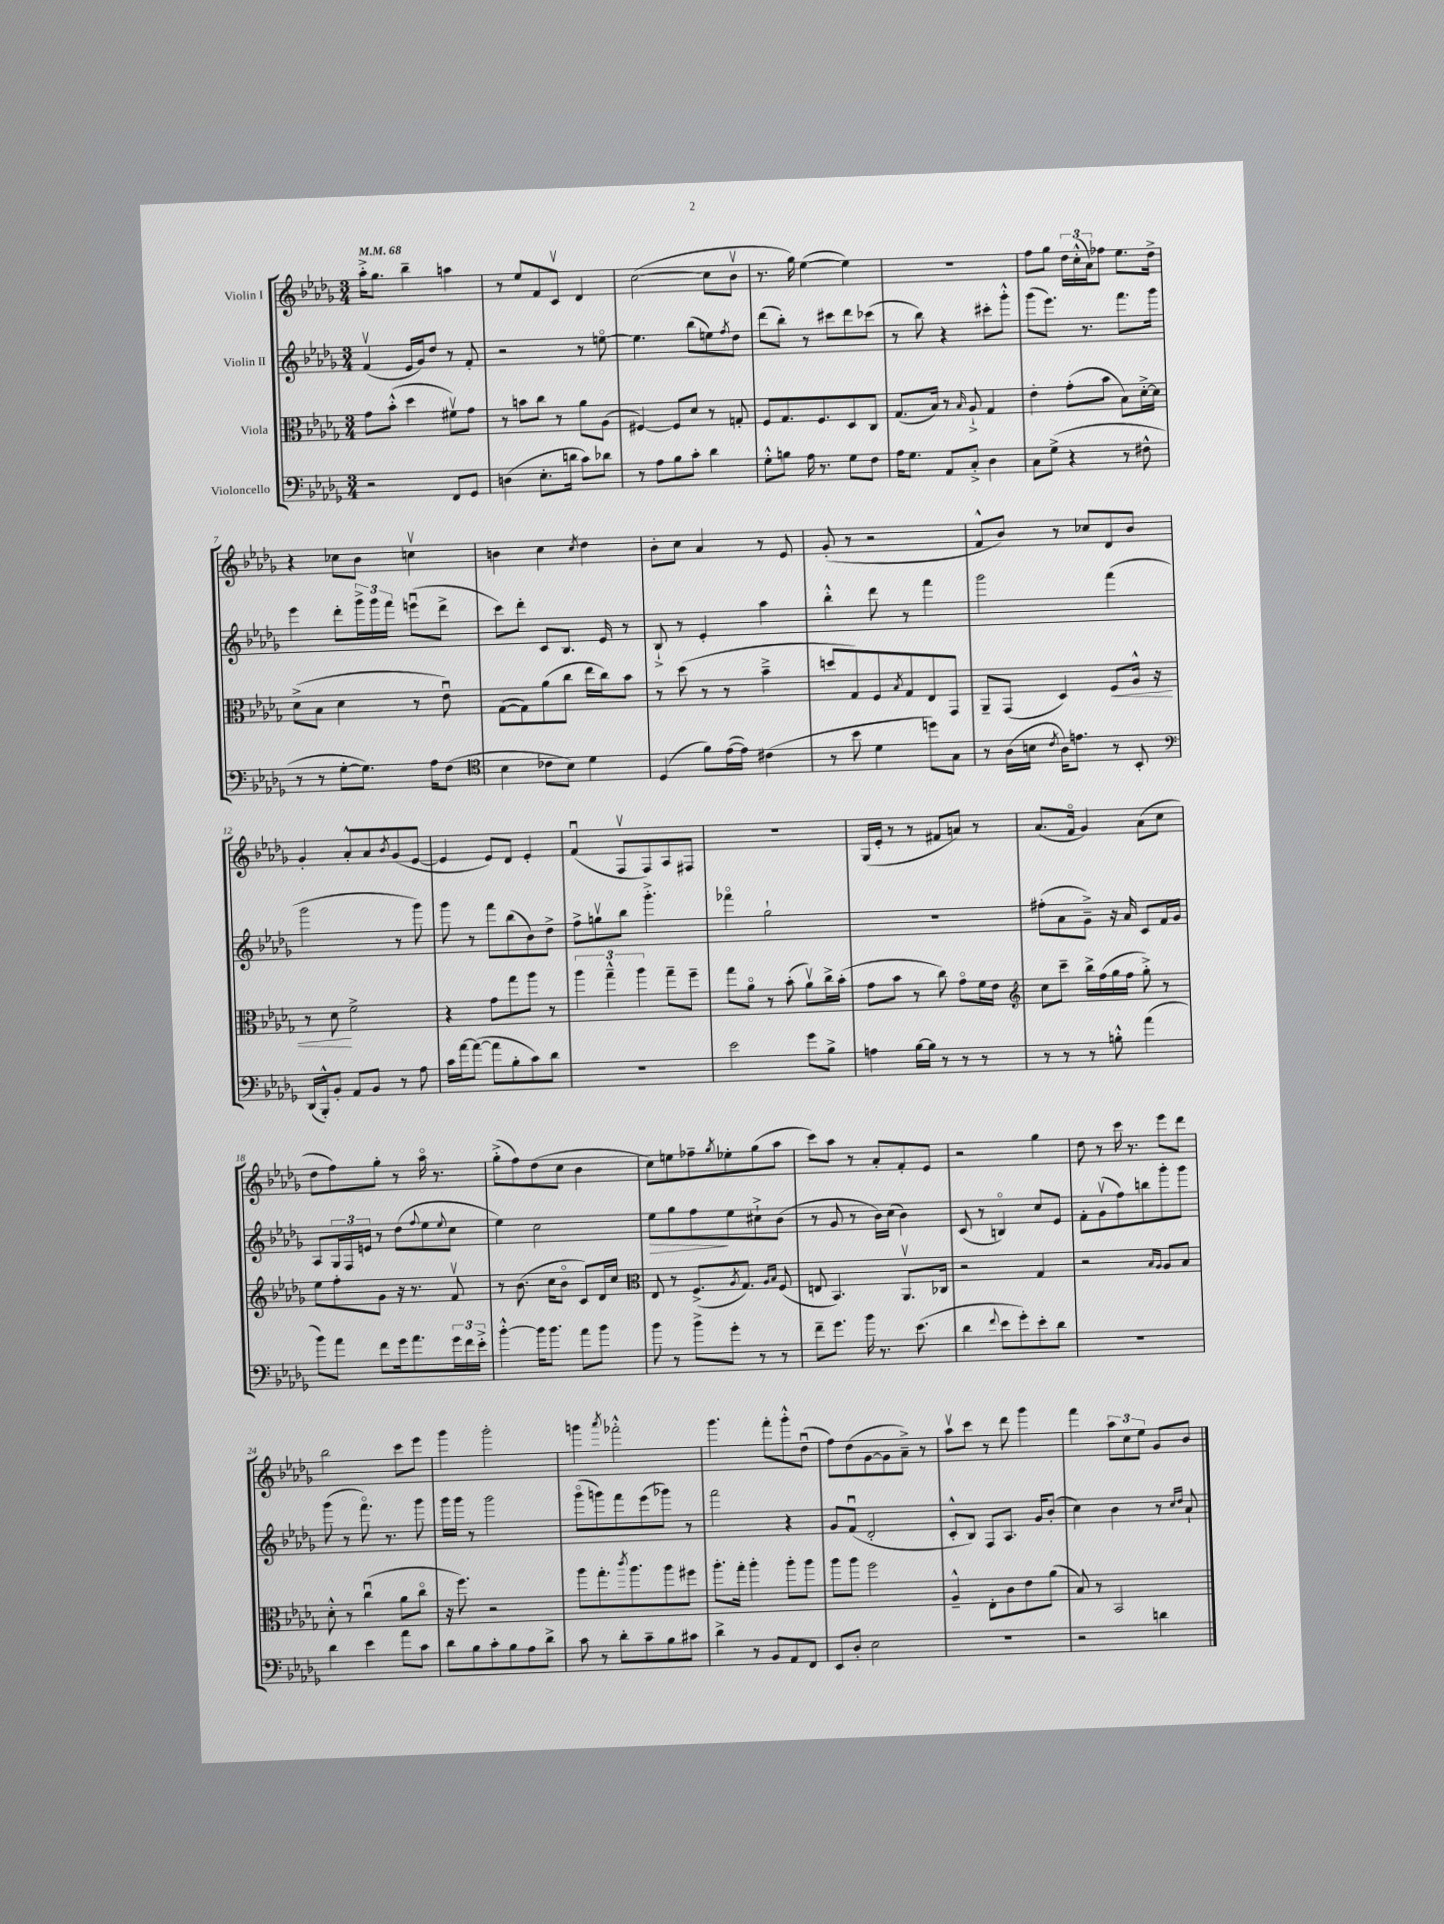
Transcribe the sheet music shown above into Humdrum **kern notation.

**kern	**kern	**dynam	**kern	**dynam	**kern
*part4	*part3	*part3	*part2	*part2	*part1
*staff4	*staff3	*staff3	*staff2	*staff2	*staff1
*I"Violoncello	*I"Viola	*	*I"Violin II	*	*I"Violin I
*clefF4	*clefC3	*	*clefG2	*	*clefG2
*k[b-e-a-d-g-]	*k[b-e-a-d-g-]	*	*k[b-e-a-d-g-]	*	*k[b-e-a-d-g-]
*M3/4	*M3/4	*	*M3/4	*	*M3/4
*MM68	*MM68	*	*MM68	*	*MM68
=1	=1	=1	=1	=1	=1
2r	8g-\L	.	(4fv/	.	16aa-'^\KL
.	.	.	.	.	8.gg-\J
.	(8b-'^^\J	.	.	.	.
.	4dd-\	.	16e-/LL	.	4bb-~\
.	.	.	16g-/J)	.	.
.	.	.	8dd-/J	.	.
8FF/L	8f#Xv\L)	.	8r	.	4aan\
8GG-/J	8g-\J	.	8f'/	.	.
=2	=2	=2	=2	=2	=2
(4Dn\	8r	.	2r	.	8r
.	8bn\L	.	.	.	8ee-/L
8.E-'\L	8cc\J	.	.	.	8f/
.	8r	.	.	.	8cv/J
16dn\Jk	.	.	.	.	.
8c\L)	8a-\L	.	8r	.	4d-/
8d-X\J	(8A-\J	.	[8een\	.	.
=3	=3	=3	=3	=3	=3
8r	[4F#X/)	.	4.ee\]	.	([2cc\
8A-\L	.	.	.	.	.
8B-\	8F#/L]	.	.	.	.
8c'\J	8d-/J	.	(8bb-\L	.	.
4d-\	8r	.	8een\)	.	8cc\L]
.	.	.	8qff/	.	.
.	8Gn'/	.	8dd-\J	.	8b-v\J
=4	=4	=4	=4	=4	=4
8G-'^^\L	8F/L	.	(8ddd-\L	.	8.r
8Bn\J	8.G-/	.	8bb-'\J)	.	.
.	.	.	.	.	16gg-\)
16A-\	.	.	8r	.	([4ee-\
8.r	8.F/	.	.	.	.
.	.	.	8ccc#X\L	.	.
8G-\L	8D-/	.	8ddd-\	.	4ee-\])
8F\J	8C/J	.	(8ccc-X\J	.	.
=5	=5	=5	=5	=5	=5
16A-\KL	(8.G-/L	.	8r	.	2.r
8.G-\J	.	.	.	.	.
.	.	.	8bb-\)	.	.
.	16B-/Jk)	.	.	.	.
8AA-/L	8r	.	4r	.	.
.	16qqB-/	.	.	.	.
8C'^/J	8A-`^/	.	.	.	.
4D-\	4G-/	.	8ccc#X'\L	.	.
.	.	.	8ggg-'^^\J	.	.
=6	=6	=6	=6	=6	=6
8C\L	4e-'\	.	(8ggg-\L	.	8ff\L
(8G-^\J	.	.	8.eee-\J)	.	8gg-\J
4r	(8g-'\L	.	.	.	24dd-\LL
.	.	.	.	.	(24cc'^^\
.	.	.	8.r	.	.
.	.	.	.	.	24a-\J)
.	8b-\J	.	.	.	8ff-X\J
8r	8B-\L)	.	8.fff\L	.	8.ee-\L
8F#X^^\	[16d-'^\L	.	.	.	.
.	16d-\JJ]	.	16ggg-\Jk	.	16dd-^\Jk
!!LO:LB:g=z
=7	=7	=7	=7	=7	=7
8r	(8d-^\L	.	4eee-\	.	4r
8r	8B-\J	.	.	.	.
[8G-'\L	4d-\	.	8ddd-'\L	.	8cc-X\L
8.G-\J])	.	.	24ggg-^\L	.	8b-\J
.	.	.	24ggg-\	.	.
.	.	.	24fff\JJ	.	.
.	8r	.	(8eeenu\L	.	4ccnv\
16A-\KL	.	.	.	.	.
(8F\J	8e-u\)	.	8ddd-^\J	.	.
=8	=8	=8	=8	=8	=8
*clefC4	*	*	*	*	*
4B-\	([8G-\L	.	8ccc\L)	.	4bn\
.	8G-\])	.	8ddd-'\J	.	.
8c-X\L	(8a-\	.	8c/L	.	4cc\
8B-\J)	8cc\J	.	8.B-/J	.	.
.	.	.	.	.	8qcc/
4d-\	16ee-\LL	.	.	.	4dd-\
.	16cc\J)	.	16e-/	.	.
.	8b-\J	.	8r	.	.
=9	=9	=9	=9	=9	=9
(4D-/	8r	.	8B-`^/	.	8b-'\L
.	(8dd-\	.	8r	.	8cc\J
8f\L)	8r	.	4e-'/	.	4a-/
([16e-\L	8r	.	.	.	.
16e-\JJ])	.	.	.	.	.
(4c#X\	4b-~^\	.	4aa-\	.	8r
.	.	.	.	.	8e-/
=10	=10	=10	=10	=10	=10
8r	8ddn/L	.	4bb-'^^\	.	(8g-'/
8b-\	8G-/)	.	.	.	8r
4d-\	8F/	.	8ddd-\	.	2r
.	8qB-/	.	.	.	.
.	8G-/	.	8r	.	.
8ddn\L)	8E-/	.	4fff\	.	.
8G-\J	8GG-/J	.	.	.	.
=11	=11	=11	=11	=11	=11
8r	8AA-~/L	.	2ggg-\	.	8f^^/L
(16A-\LL	(8GG-/J	.	.	.	8b-/J)
16Bn\JJ	.	.	.	.	.
8qc/	.	.	.	.	.
16A-\KL)	4D-/)	.	.	.	8r
8.en\J	.	.	.	.	.
.	.	.	.	.	8cc-X/L
!	!	!LO:HP:b	!	!	!
8r	8F/L	<	(4fff\	.	8d-/
8BB-'/	16A-^^/Jk	.	.	.	8b-/J
.	16r	.	.	.	.
!!LO:LB:g=z
=12	=12	=12	=12	=12	=12
*clefF4	*	*	*	*	*
(16DD-/LL	8r	.	2ggg-\	.	4g-'/
16BBB-'^^/J)	.	.	.	.	.
8BB-'/J	8d-\	.	.	.	.
8AA-/L	2f^\	[	.	.	8a-'^^/L
8BB-/J	.	.	.	.	8a-/
.	.	.	.	.	8qb-/
8r	.	.	8r	.	(8g-/
8A-\	.	.	8ggg-\)	.	[8e-/J
=13	=13	=13	=13	=13	=13
16c\LL	4r	.	8ggg-\	.	4e-/]
[16a-\J	.	.	.	.	.
(8a-\J_	.	.	8r	.	.
8a-\L]	8g-\L	.	8fff\L	.	8e-/L)
8B-'\	8gg-\	.	(8bb-\	.	8d-/J
8c\)	8aa-\J	.	8b-\)	.	4e-'/
8d-\J	8r	.	8dd-^\J	.	.
=14	=14	=14	=14	=14	=14
2.r	6aa-\	.	8ff^\L	.	(4fu/
.	.	.	8ggnv\	.	.
.	6gg-~^^\	.	.	.	.
.	.	.	8bb-\J	.	8Fv/L
.	6aa-\	.	.	.	.
.	.	.	4.ggg-'^\	.	8F/)
.	8gg-~\L	.	.	.	8A-/
.	8ff~\J	.	.	.	8F#X/J
=15	=15	=15	=15	=15	=15
2e-\	8gg-\L	.	4fff-X\	.	2.r
.	8a-\J	.	.	.	.
.	8r	.	2gg-`\	.	.
.	(8b-'\	.	.	.	.
8g-\L	8a-v\L)	.	.	.	.
8B-^\J	16cc^\L	.	.	.	.
.	(16b-'\JJ	.	.	.	.
=16	=16	=16	=16	=16	=16
4An\	8g-\L	.	2.r	.	(16G-/LL
.	.	.	.	.	16e-'/JJ
.	8b-\J	.	.	.	8r
[16B-\LL	8r	.	.	.	8r
16B-\JJ]	.	.	.	.	.
8r	8cc\)	.	.	.	8f#X/L
8r	8g-\L	.	.	.	8an/J)
8r	16f\L	.	.	.	8r
.	16e-\JJ	.	.	.	.
=17	=17	=17	=17	=17	=17
*	*clefG2	*	*	*	*
8r	8cc\L	.	(8ff#X'\L	.	(8.a-/L
8r	8ccc~\J	.	8a-\	.	.
.	.	.	.	.	16f/Jk
8r	16bb-^\LL	.	8g-~^\J)	.	4g-/)
.	(16ff\	.	.	.	.
8Bn'^^\	16gg-\	.	16r	.	.
.	16ff\JJ	.	16a-/	.	.
(4a-\	8gg-'^\)	.	8c/L	.	(8a-\L
.	8r	.	16f/L	.	8cc\J
.	.	.	16g-/JJ	.	.
!!LO:LB:g=z
=18	=18	=18	=18	=18	=18
8b-\L)	8ee-\L	.	8A-/L	.	8dd-\L
8a-\J	8ff'\	.	24G-/L	.	8ff\)
.	.	.	24F/	.	.
.	.	.	24en/JJ	.	.
8f\L	8g-\J	.	8r	.	8gg-'\J
16g-\k	16r	.	(8dd-\L	.	8r
8.a-\	8.r	.	.	.	.
.	.	.	8qqff/	.	.
.	.	.	8ee-\	.	16aa-\
.	.	.	.	.	8.r
.	.	.	8qqee-/	.	.
24g-\L	8fv/	.	8cc\J	.	.
24f\	.	.	.	.	.
24e-'^\JJ	.	.	.	.	.
=19	=19	=19	=19	=19	=19
[4b-'^^\	8r	.	4ee-\)	.	(8gg-'^\L
.	(8.b-\	.	.	.	8ff\)
16b-\KL]	.	.	2cc\	.	(8dd-\
8.b-\J	16cc\KL	.	.	.	.
.	8b-\J	.	.	.	8cc\J
8a-\L	8c/L)	.	.	.	4b-\
8b-\J	16d-/L	.	.	.	.
.	16cc/JJ	.	.	.	.
=20	=20	=20	=20	=20	=20
*	*clefC3	*	*	*	*
!	!	!	!	!LO:HP:b	!
8b-\	8E-/	.	8ee-\L	>	8cc\L)
8r	8r	.	8gg-\	.	8een\
8b-^\L	(8.F^/L	.	8ff\	.	8ff-X~\
.	.	.	.	.	8qgg-/
8g-'\J	.	.	8ee-\	]	8ee-X'\
.	8qA-/	.	.	.	.
.	8.G-/J)	.	.	.	.
8r	.	.	8cc#X`^\	.	(8gg-\
.	16qqA-/LL	.	.	.	.
.	16qqB-/JJ	.	.	.	.
8r	(8F/	.	(8b-\J	.	8aa-\J
=21	=21	=21	=21	=21	=21
8f~\L	8En/	.	8r	.	8ccc\L)
8.g-\J	4.BB-/)	.	8g-/	.	8aa-\J
.	.	.	8r	.	8r
16b-\	.	.	.	.	.
8.r	.	.	16b-\LL)	.	8a-'/L
.	.	.	(16cc\JJ	.	.
.	8.AA-v/L	.	4b-\)	.	8f'/
(8.e-\	.	.	.	.	.
.	.	.	.	.	8e-/J
.	16C-X/Jk	.	.	.	.
=22	=22	=22	=22	=22	=22
4d-\	2r	.	(8c/	.	2r
.	.	.	8r	.	.
8qqf/	.	.	.	.	.
8e-\L	.	.	4Bn/)	.	.
8g-'\)	.	.	.	.	.
8e-'\	4G-/	.	8cc/L	.	4gg-\
8d-\J	.	.	8e-/J	.	.
=23	=23	=23	=23	=23	=23
2.r	2r	.	8f'\L	.	8dd-\
.	.	.	(8g-v\	.	8r
.	.	.	8ff\)	.	16ccc\
.	.	.	.	.	8.r
.	.	.	8bbn\	.	.
.	16qqB-/LL	.	.	.	.
.	16qqA-/JJ	.	.	.	.
.	8A-/L	.	8ggg-'\	.	8eee-\L
.	8B-/J	.	8ggg-\J	.	8ddd-\J
!!LO:LB:g=z
=24	=24	=24	=24	=24	=24
4d-\	8d-'^^\	.	(8ggg-\	.	2bb-\
.	8r	.	8r	.	.
4e-\	(4ccu\	.	8.fff\)	.	.
.	.	.	8.r	.	.
8a-\L	8a-\L	.	.	.	8ccc\L
8c\J	8cc\J	.	8ggg-\	.	8eee-\J
=25	=25	=25	=25	=25	=25
8d-\L	16r	.	16ggg-\LL	.	4ggg-\
.	8.ff\)	.	16ggg-\JJ	.	.
8B-\	.	.	8r	.	.
8c'\	2r	.	2ggg-\	.	2ggg-'\
8B-\	.	.	.	.	.
8A-\	.	.	.	.	.
8d-^\J	.	.	.	.	.
=26	=26	=26	=26	=26	=26
8c\	8aa-\L	.	(8ggg-\L	.	4gggn\
8r	8.gg-'\	.	8gggn\)	.	.
.	.	.	.	.	8qaaa-/
8d-'\L	.	.	8fff\	.	2fff-X'^^\
.	8qccc/	.	.	.	.
.	8.aa-\	.	.	.	.
8c~\	.	.	(8eee-\	.	.
8B-\	8aa-\	.	8ggg-X\J)	.	.
8c#X\J	8ff#X\J	.	8r	.	.
=27	=27	=27	=27	=27	=27
4d-^\	8.aa-'\L	.	2fff\	.	4.ggg-\
.	16gg-'\Jk	.	.	.	.
8r	4aa-'\	.	.	.	.
8BB-/L	.	.	.	.	8fff'\L
8AA-/	8aa-'\L	.	4r	.	8ggg-'^^\
8FF/J	8aa-\J	.	.	.	(8dd-u\J
=28	=28	=28	=28	=28	=28
8EE-/L	8aa-\L	.	8g-/L	.	8ff\L)
8D-'/J	8aa-\J	.	(8fu/J	.	(8dd-\
2E-\	2ff\	.	2d-'/	.	[8g-\
.	.	.	.	.	8g-\]
.	.	.	.	.	8a-~^\J)
.	.	.	.	.	8r
=29	=29	=29	=29	=29	=29
2.r	4A-~^^/	.	8c'^^/L	.	8aa-v\L
.	.	.	8B-/J)	.	8ccc\J
.	8E-'\L	.	8F/L	.	8r
.	8c\	.	8.A-/J	.	8ddd-\
.	8e-\	.	.	.	4ggg-\
.	.	.	16g-/KL	.	.
.	(8a-\J	.	(8b-'/J	.	.
=30	=30	=30	=30	=30	=30
2r	8B-/)	.	4cc\)	.	4fff\
.	8r	.	.	.	.
.	2BB-/	.	4b-\	.	12aa-\L
.	.	.	.	.	12cc\
.	.	.	.	.	12ee-\J
4dn\	.	.	8r	.	8g-/L
.	.	.	16qqcc/LL	.	.
.	.	.	16qqdd-/JJ	.	.
.	.	.	8a-`/	.	8b-/J
==	==	==	==	==	==
*-	*-	*-	*-	*-	*-
